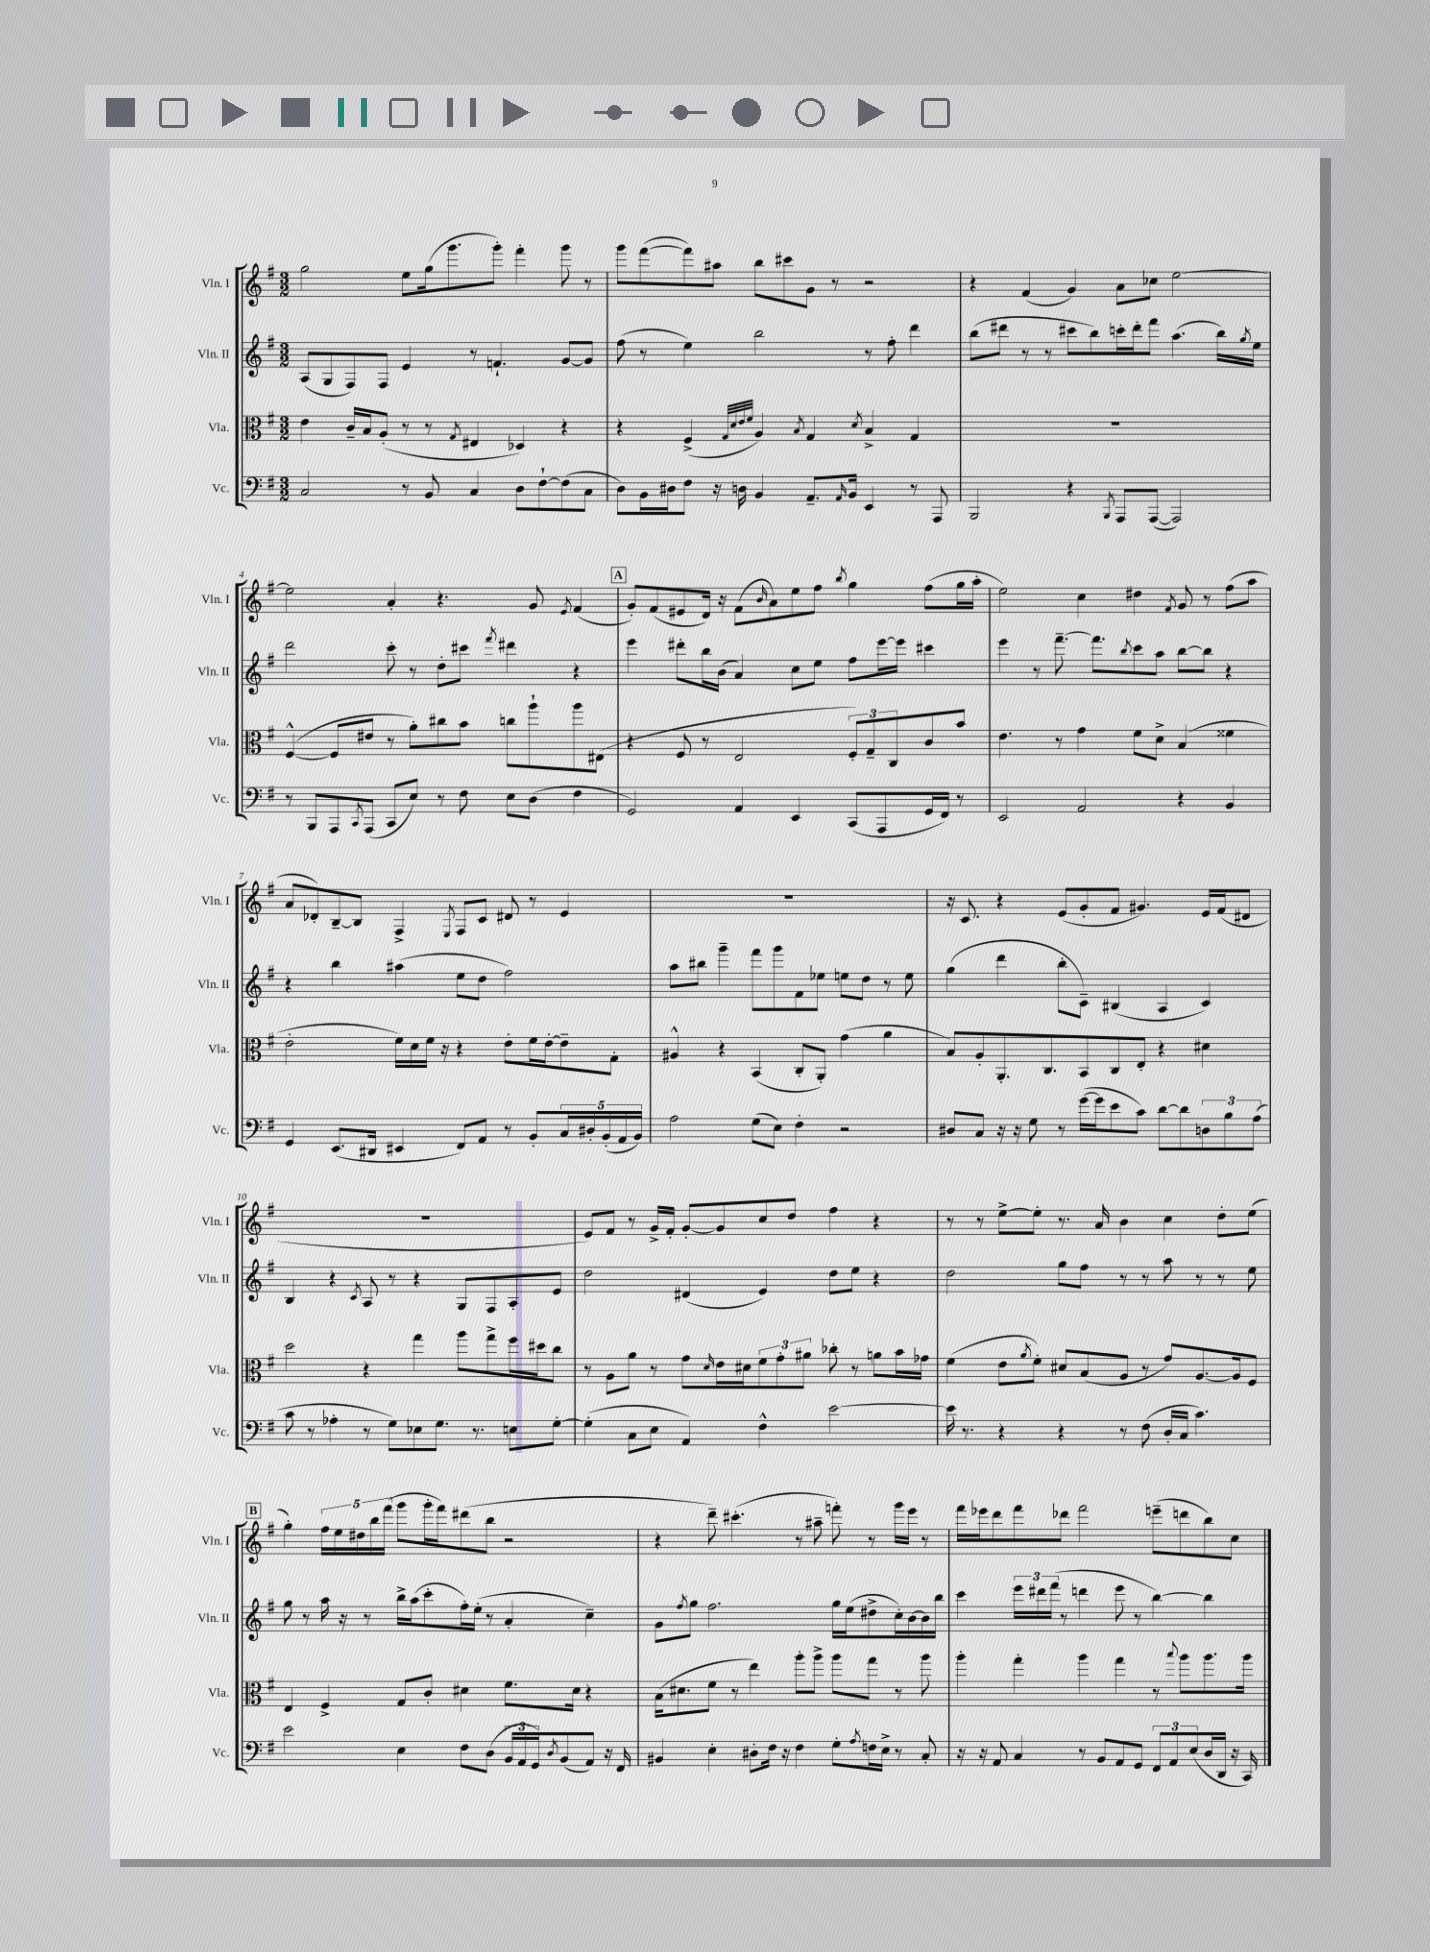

**kern	**kern	**kern	**kern
*staff4	*staff3	*staff2	*staff1
*clefF4	*clefC3	*clefG2	*clefG2
*k[f#]	*k[f#]	*k[f#]	*k[f#]
*M3/2	*M3/2	*M3/2	*M3/2
2C	4e	(8A	2gg
.	.	8G	.
.	16c~	8F#)	.
.	16B	.	.
.	(8A'	8F#	.
8r	8r	4e	8ee
8BB	8r	.	(16gg
.	.	.	8.ggg
.	8qG	.	.
4C	4E#	8r	.
.	.	4.f`	8ggg')
8D	4D-)	.	4fff#'
[8F#`	.	.	.
(8F#]	4r	[8g	8ggg
8C	.	8g]	8r
=	=	=	=
8D)	4r	(8ff#	8ggg
16BB	.	8r	([8fff#
16D#	.	.	.
8F#	(4F#^	4ee)	8fff#])
16r	.	.	8aa#
16D	.	.	.
.	32qqG	.	.
.	32qqd	.	.
.	32qqe	.	.
.	32qqf#	.	.
4BB	4A)	2bb	8bb
.	.	.	8ccc#
.	8qB	.	.
8.AA~	4G	.	8g
.	.	.	8r
16qqAA	.	.	.
16BB	.	.	.
.	8qd	.	.
4EE	4B^	8r	2r
.	.	8ff#'	.
8r	4G	4ddd	.
8AAA	.	.	.
=	=	=	=
2BBB	1.r	(8bb	4r
.	.	8ddd#	.
.	.	8r	(4f#
.	.	8r	.
4r	.	8ccc#	4g)
.	.	8bb)	.
8qBBB	.	.	.
8AAA	.	16ccc'	8a
.	.	16ddd#'	.
([8AAA	.	8fff#	8cc-
2AAA])	.	(4.aa	[2ee
.	.	16bb)	.
.	.	8qgg	.
.	.	16ee	.
=	=	=	=
8r	([4F#^^	2ddd	2ee]
8BBB	.	.	.
8AAA	8F#]	.	.
8qCC	.	.	.
(8AAA	8e#	.	.
8CC	8r	8ccc'	4a'
8E)	8a')	8r	.
8r	8cc#	8dd'	4.r
8F#	8b	8ccc#	.
.	.	8qfff#	.
8E	8cc	4ddd#	.
(8D	8aa`	.	8g
.	.	.	8qe
4F#	8aa	4r	(4f#
.	(8E#	.	.
=	=	=	=
2GG)	4r	4eee	8g')
.	.	.	(8f#
.	8F#	8ddd#'	8e#
.	8r	16bb	16d)
.	.	(16b	16r
4AA	2E	4a)	(8f#
.	.	.	16qqb
.	.	.	8a)
4EE	.	8cc	8ee
.	.	8ee	8ff#
.	.	.	8qbb
(8CC	12F#')	8ff#	4gg
.	12G~	.	.
8AAA	.	[16eee	.
.	12C	.	.
.	.	16eee]	.
16GG	8c	4ccc#	(8ff#
16FF#)	.	.	.
8r	8b	.	16gg
.	.	.	16aa'
=	=	=	=
2EE	4.e	4eee	2ee)
.	.	8r	.
.	8r	[8.fff#~	.
2AA	4g	.	4cc
.	.	8.fff#]	.
.	.	8qbb	.
.	8f#	8ccc	4dd#
.	8d^	8aa	.
.	.	.	8qf#
4r	(4B	[8bb	8g
.	.	8bb]	8r
4BB	4f##	4r	(8ff#
.	.	.	8aa
=	=	=	=
4GG	2e'	4r	8a
.	.	.	8d-')
(8.EE	.	4bb	[8B~
.	.	.	8B]
16DD#	.	.	.
4EE#	16f#)	(4aa#	4F#^
.	16d	.	.
.	16f#	.	.
.	16r	.	.
.	.	.	8qE
8FF#)	4r	8ee	8F#
8AA	.	8dd	8c
8r	8e'	2ff#)	8d#
8BB'	16f#	.	8r
.	[16e'	.	.
20C	8e~]	.	4e
20D#'	.	.	.
(20BB'	.	.	.
.	8G'	.	.
20AA	.	.	.
20BB)	.	.	.
=	=	=	=
2A	4A#^^	8aa	1.r
.	.	8bb#	.
.	4r	4ggg~	.
(8G	(4BB	8fff#	.
8E)	.	8ggg	.
4F#'	8C'	8f#	.
.	8AA')	8ee-	.
2r	(4g	8ee	.
.	.	8dd	.
.	4a	8r	.
.	.	8ee	.
=	=	=	=
8D#	8B)	(4gg	16r
.	.	.	8.c
8C	8A'	.	.
16r	8.AA'	4ddd	4r
16r	.	.	.
8G	.	.	.
.	8.C	.	.
8r	.	8bb'	(8e
([16g	8BB	8c~)	8g'
16g]	.	.	.
8e	8C	(4B#	8f#
8c)	8E'	.	4.g#)
[8d	4r	4A	.
8d]	.	.	.
12D	4d#	4c)	16e
.	.	.	(16f#
12B	.	.	.
.	.	.	8d#
(12A	.	.	.
=	=	=	=
8c	2dd	4B	1.r
8r	.	.	.
4A-'	.	4r	.
.	.	8qc	.
8r	4r	8A	.
8G)	.	8r	.
8E-	4gg	4r	.
8.G	.	.	.
.	8aa	8G	.
8.r	.	.	.
.	8gg^	8F#	.
8E	16ff#	8A'	.
.	16dd#	.	.
[8G'	8cc	8e	.
=	=	=	=
(4G']	8r	2dd	8e)
.	8A	.	8f#
8C	8a	.	8r
8E	8r	.	16g^
.	.	.	16f#'
4AA)	8g	(4d#	[8g'
.	16qqd	.	.
.	16e	.	8g]
.	16d#	.	.
4F#^^	12f#	4e)	8cc
.	12g'	.	.
.	.	.	8dd
.	12a#	.	.
[2e	8cc-'	8dd	4ff#
.	8r	8ee	.
.	8a	4r	4r
.	16b	.	.
.	16g-	.	.
=	=	=	=
16e]	(4f#	2dd	8r
8.r	.	.	.
.	.	.	8r
4r	8e	.	[8ee^
.	8qa	.	.
.	8f#')	.	8ee']
4r	8d#	8gg	8.r
.	(8B	8ff#	.
.	.	.	16a
8r	8A	8r	4b
(8F#	8r	8r	.
16D'	8g)	8aa	4cc
16C	.	.	.
4.c)	[8.A	8r	.
.	.	8r	8dd'
.	16A]	.	.
.	8F#	8ee	(8ee
=	=	=	=
2e	4E	8gg	4gg')
.	.	8r	.
.	4F#^	16aa	20ff#
.	.	.	20ee
.	.	16r	.
.	.	.	20dd#
.	.	8r	.
.	.	.	20bb
.	.	.	(20fff#
4E	8G	16bb^	8ggg
.	.	(16aa	.
.	8c'	8ccc'	16ggg'
.	.	.	16fff#)
8F#	4d#	16ff#')	(8ddd#
.	.	(16ee'	.
(8D	.	8r	8bb
24BB	8.f#	4a'	2r
24AA	.	.	.
24GG)	.	.	.
8qD	.	.	.
(8BB	.	.	.
.	16d#	.	.
8AA)	4r	4cc~)	.
16r	.	.	.
16FF#	.	.	.
=	=	=	=
4BB#	(16B	8g	4r
.	8.d#	.	.
.	.	8qff#	.
.	.	8gg	.
4E'	8f#	2.ff#	8ddd~)
.	8r	.	(4.ccc#'
8D#'	4ee)	.	.
16F#	.	.	.
16r	.	.	.
4F#	8aa'	.	8r
.	8aa^	.	8aa#~
8G'	8aa	16gg	8fff')
.	.	(16ee	.
8qA	.	.	.
16F	8gg	8dd#^	8r
16E^	.	.	.
8r	8r	16cc')	16ggg
.	.	[16b	16eee
8C'	8aa	16b]	8r
.	.	16bb	.
=	=	=	=
16r	4aa'	4ccc	16fff#
16r	.	.	16eee-
8AA	.	.	8ddd
4C	4gg'	24eee	8fff#
.	.	24ddd#	.
.	.	(24fff#	.
.	.	8r	8ddd-
8r	4aa	4ddd	2fff#
8BB	.	.	.
8AA	4gg	8eee	.
8GG	.	8r	.
12FF#	8r	[4bb)	(8eee~
12AA	.	.	.
.	8qqbb	.	.
.	8aa	.	8ddd
(12E	.	.	.
16D	8.aa	4bb]	8bb)
16DD	.	.	.
16r	.	.	8cc
16CC)	16aa	.	.
==	==	==	==
*-	*-	*-	*-
